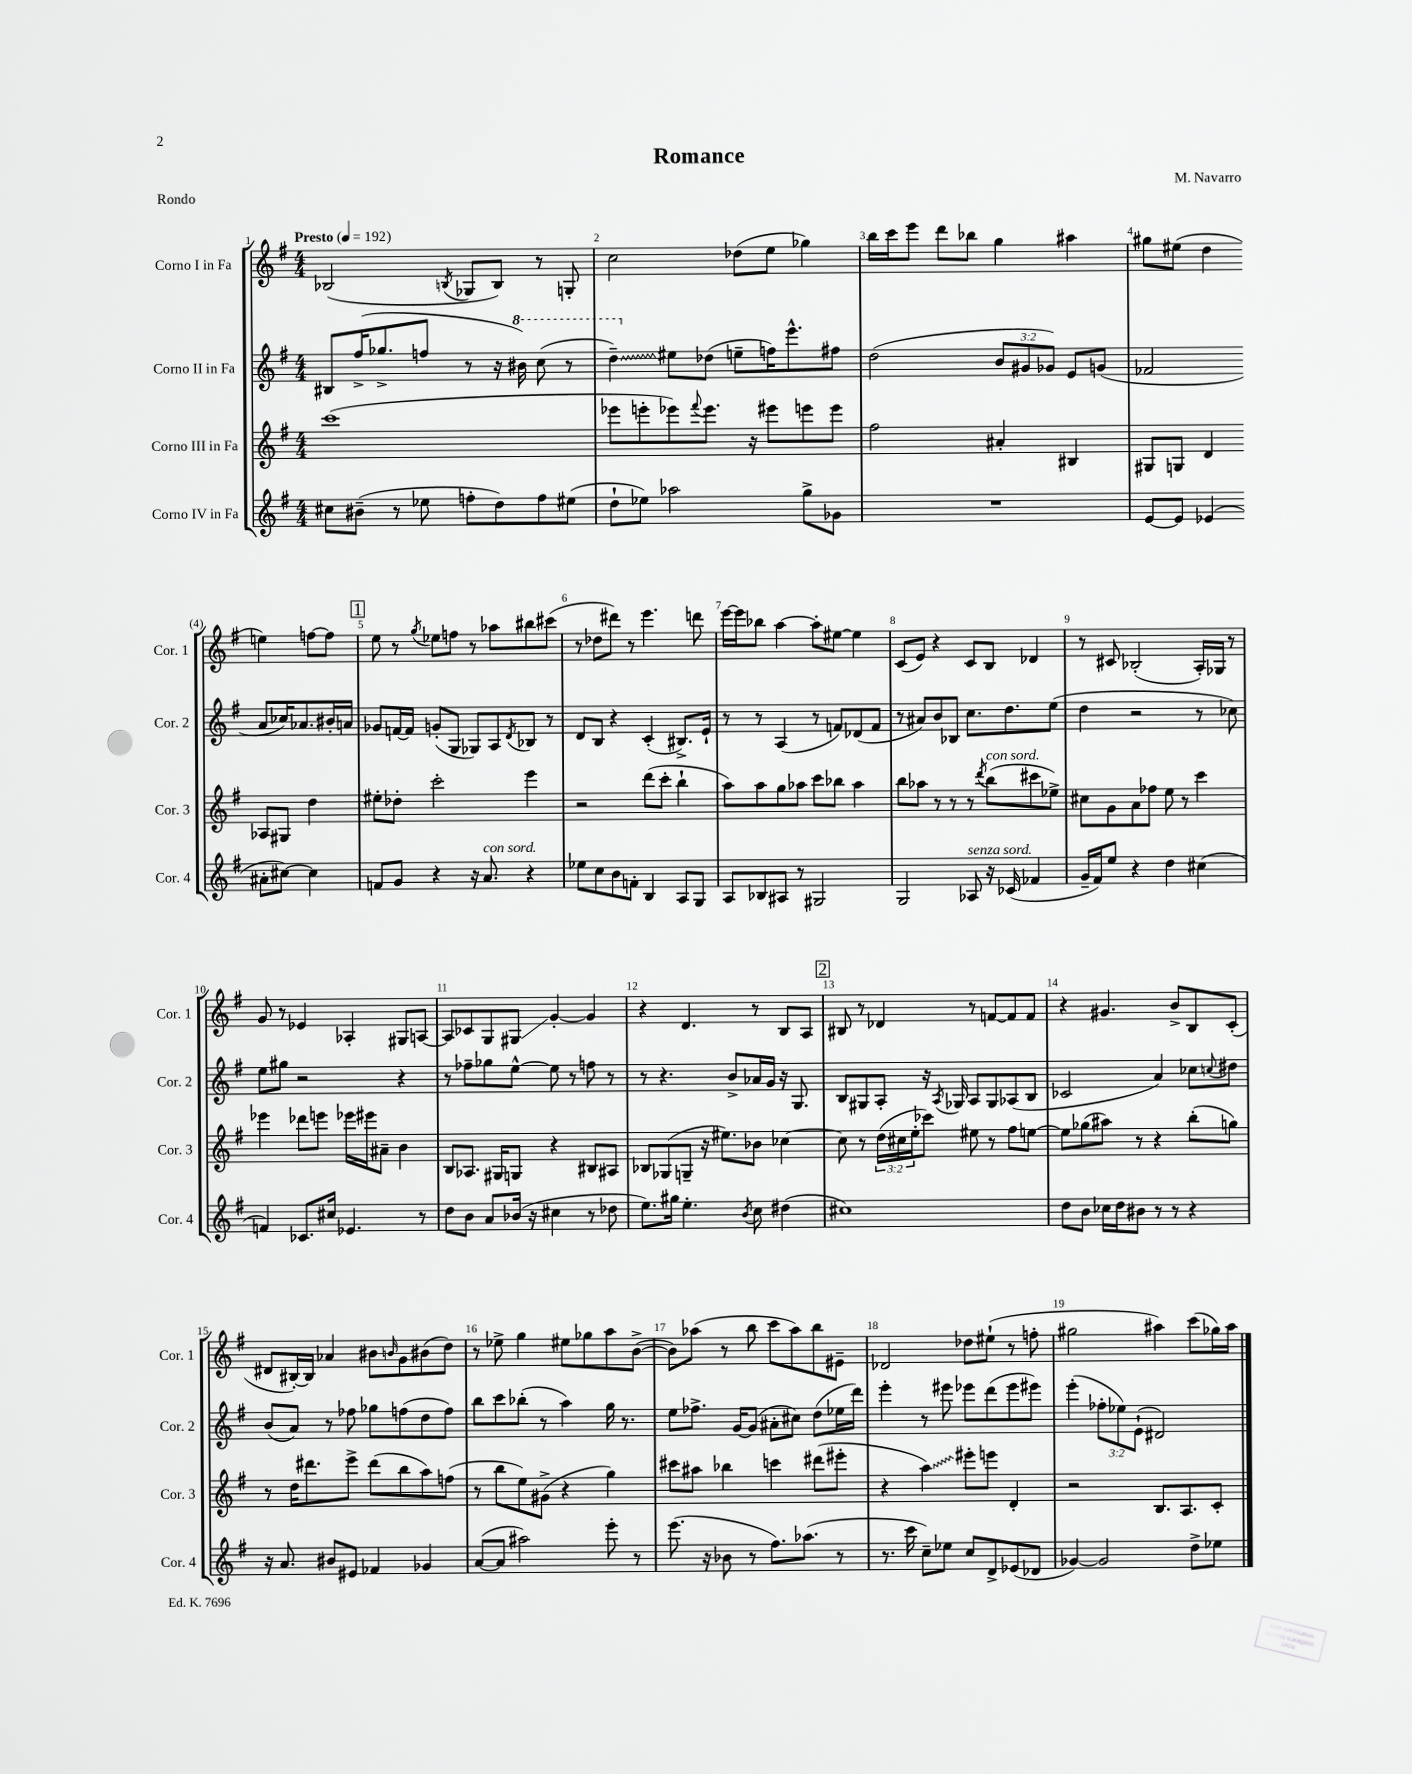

**kern	**kern	**kern	**kern
*staff4	*staff3	*staff2	*staff1
*clefG2	*clefG2	*clefG2	*clefG2
*k[f#]	*k[f#]	*k[f#]	*k[f#]
*M4/4	*M4/4	*M4/4	*M4/4
*MM192	*MM192	*MM192	*MM192
8cc#\L	(1ccc	8B#/L	(2B-/
(8b#~\J	.	(16ff#^/K	.
.	.	8.gg-^/	.
8r	.	.	.
8ee-\	.	8ff/J	.
.	.	.	8qB/
8ff'\L	.	8r	8G-/L
8dd\)	.	16r	8B/J)
.	.	16bb#\)	.
8ff\	.	(8ccc\	8r
(8ee#\J	.	8r	8G'/
=	=	=	=
8dd`\L	8eee-\L	4ddd~\)	2cc\
8ee-\J)	8eee'\	.	.
2aa-\	8eee-\)	8ee#\L	.
.	8qqfff#/	.	.
.	8.eee-\J	(8dd-\J	.
.	.	8ee~\L	(8dd-\L
.	16r	.	.
.	8eee#\L	16ff\K)	8ee\J
.	.	8.eee^^\	.
8gg^\L	8eee\	.	4gg-\)
8g-\J	8eee\J	8ff#\J	.
=	=	=	=
1r	2ff#\	(2dd\	16bb\LL
.	.	.	16ccc\J
.	.	.	8eee\J
.	.	.	8ddd\L
.	.	.	8bb-\J
.	4a#'/	12b/L	4gg\
.	.	12g#/	.
.	.	12g-/J)	.
.	4B#/	8e/L	4aa#\
.	.	(8g/J	.
=	=	=	=
[8e/L	8G#/L	2f-/	8gg#\L
8e/]J	8G/J	.	(8ee#\J
(4e-/	4d/	.	4dd\
8a#'\L	8A-/L	8a/L	4ee\)
[8cc#\J)	8G#/J	16cc-/K)	.
.	.	8.a-/	.
4cc#\]	4dd\	.	[8ff\L
.	.	16b#'/L	8ff\]J
.	.	16a/JJ	.
=	=	=	=
8f/L	8ee#'\L	8g-/L	8ee\
8g/J	8dd-'\J	[16f/L	8r
.	.	16f/]JJ	.
.	.	.	8qgg/
4r	2ccc'\	(8g'/L	8ee-\L
.	.	8G/J	8ff\J
16r	.	8G-/L)	8r
8.a/	.	.	.
.	.	8A/	8aa-\L
.	.	8qd/	.
4r	4eee\	8B-/J	8bb#\
.	.	8r	(8ccc#\J
=	=	=	=
8ee-\L	2r	8d/L	8r
8cc\	.	8B/J	8dd-\L
8b\	.	4r	8ddd#\J)
8f'\J	.	.	8r
4B/	(8ddd\L	(4c'/	4.eee\
.	8ccc'\J	.	.
8A/L	4bb`\	8.B#^/L)	.
8G/J	.	.	8ddd\
.	.	16e`/Jk	.
=	=	=	=
8A/L	8aa\L)	8r	[16eee\LL
.	.	.	16eee\]J
8B-/	8aa\	8r	8bb-\J
8A#/J	8gg\	(4A/	[4aa\
8r	8aa-\J	.	.
2G#/	8ccc\L	8r	8aa'\]L
.	8bb-\J	8f/L)	[8ee#\J
.	4aa-\	(8d-/	4ee#\]
.	.	8f/J	.
=	=	=	=
2G/	8bb\L	8r	(8c/L
.	8aa-\J	8a#/L)	8e/J)
.	8r	8b/	4r
.	8r	8B-/J	.
8A-/	8r	8.cc\L	8c/L
.	8qddd/	.	.
16r	(8bb\L	.	8B/J
(16c-/	.	8.dd\	.
4f-/	8ccc#\	.	4d-/
.	8ee-^\J)	(8ee\J	.
=	=	=	=
16g~/LL	8cc#\L	4dd\	8r
16f#/J)	.	.	.
8ee/J	8g\	.	8c#/
4r	8a\	2r	(2B-'/
.	8ff-\J	.	.
4dd\	8ee\	.	.
.	8r	.	.
(4cc#\	4ccc\	8r	16A'/LL)
.	.	.	16G-/JJ
.	.	8cc-\)	8r
=	=	=	=
4f/)	4eee-\	8ee\L	8g/
.	.	8gg#\J	8r
8.c-/L	8ddd-\L	2r	4e-/
.	8eee\J	.	.
16cc#/Jk	.	.	.
4.e-/	16eee-\LL	.	4A-'/
.	16eee#\J	.	.
.	8a#~\J	.	.
.	4b\	4r	8G#/L
8r	.	.	[8A/J
=	=	=	=
8dd\L	8B/L	8r	8A/]L
8b\J	8.A-/J	8ff-~\L	8c-/
8a/L	.	8gg-\	8G/
.	16G#/LK	.	.
(16b-/Jk	8G/J	[8ee^^\J	8G#/J
16r	.	.	.
4cc#\	4r	8ee\]	[4g'/
.	.	8r	.
8r	8B#/L	8ff\	4g/]
8dd-\	8A#/J	8r	.
=	=	=	=
8.ee\L)	8B-/L	8r	4r
.	(8G-/	4.r	.
16gg#\Jk	.	.	.
4.ee'\	8G~/J	.	4.d/
.	16r	.	.
.	8.ee#\L)	.	.
.	.	8b^/L	.
8qb/	.	.	.
8cc\	8b-\J	16a-/L	8r
.	.	16g/JJ	.
(4dd#\	[4cc-\	16r	8B/L
.	.	8.G/	.
.	.	.	8A/J
=	=	=	=
1cc#)	8cc-\]	8B/L	8B#/
.	8r	8G#/	8r
.	(24dd\LL	8A'/J	4d-/
.	24cc#\	.	.
.	24ee'\J	.	.
.	8ccc-\J)	16r	.
.	.	8qA/	.
.	.	16G-/	.
.	8ee#\	8A/L	8r
.	8r	8G-/	[8f/L
.	8ff#\L	(8A-/	8f/]
.	[8ee\J	8B/J	8f/J
=	=	=	=
8dd\L	8ee\]L	2c-/	4r
8b\J	(8gg-\	.	.
16cc-\LL	8aa#\J)	.	4.g#/
16dd\J	.	.	.
8b#\J	8r	.	.
8r	4r	4a/)	.
8r	.	.	8b^/L
4r	(8bb'\L	8cc-\L	8B/
.	.	8qqcc/	.
.	8gg\J)	8dd#\J	(8c'/J
=	=	=	=
16r	8r	(8b/L	8d#/L
8.a/	.	.	.
.	16dd\LK	8a/J)	[16B#'/L)
.	8.ddd#\	.	16B#/]JJ
8b#/L	.	8r	4a-/
8e#/J	8eee^\J	8ff-\	.
4f-/	(8ddd#\L	8gg-\L	8b#\L
.	.	.	16qqb/
.	8bb\	(8ff\	8g\
4g-/	8aa\)	8dd\	(8b#\
.	(8ff\J	8ff\J)	8dd\J)
=	=	=	=
([8a/L	8r	8bb\L	8r
8a/]J	8bb\L	8ccc\	8ee-^\
2aa#\)	8ee\)	(8bb-'\J	4gg\
.	(8g#^\J	8r	.
.	4r	4aa\)	8ee#\L
.	.	.	8gg-\
8eee'\	4gg\)	16gg\	8aa\
.	.	8.r	.
8r	.	.	([8b^\J
=	=	=	=
(8.eee\	8ccc#\L	8ee\L	8b\]L)
.	8aa#\J	8.ff-^\J	(8aa-\J
16r	.	.	.
8b-\	4bb-\	.	8r
.	.	[16g/LK	.
8r	.	(8g/]J	8bb\
8.ff#\L)	4ccc\	8a#'\L	8ccc\L
.	.	8cc#\J)	8aa-\)
(8.aa-\J	.	.	.
.	(8ddd#\L	(8dd\L	8bb\
8r	8eee#'\J	16ee-\L	8e#~\J
.	.	16ddd\JJ)	.
=	=	=	=
8.r	4r	4eee'\	2d-/
16ccc\	.	.	.
8cc~\L)	4aa\)	8r	.
8ee-\J	.	8eee#\	.
8cc/L	8eee#'\L	8eee-\L	8dd-\L
8d^/	8eee\J	(8ddd\	(8ee#`\J
(8e-/	4d'/	8eee-\	8r
8d-/J	.	8eee#\J)	8ff'\
=	=	=	=
[4g-/)	2r	(4eee'\	2gg#\
2g-/]	.	12ff-'\L	.
.	.	12ee-\)	.
.	.	(12e`\J	.
.	8.B/L	2d#/)	4aa#\)
.	8.A/	.	.
8dd^\L	.	.	(8ccc\L
8ee-\J	8c'/J	.	16gg-\L)
.	.	.	16aa#\JJ
==	==	==	==
*-	*-	*-	*-
